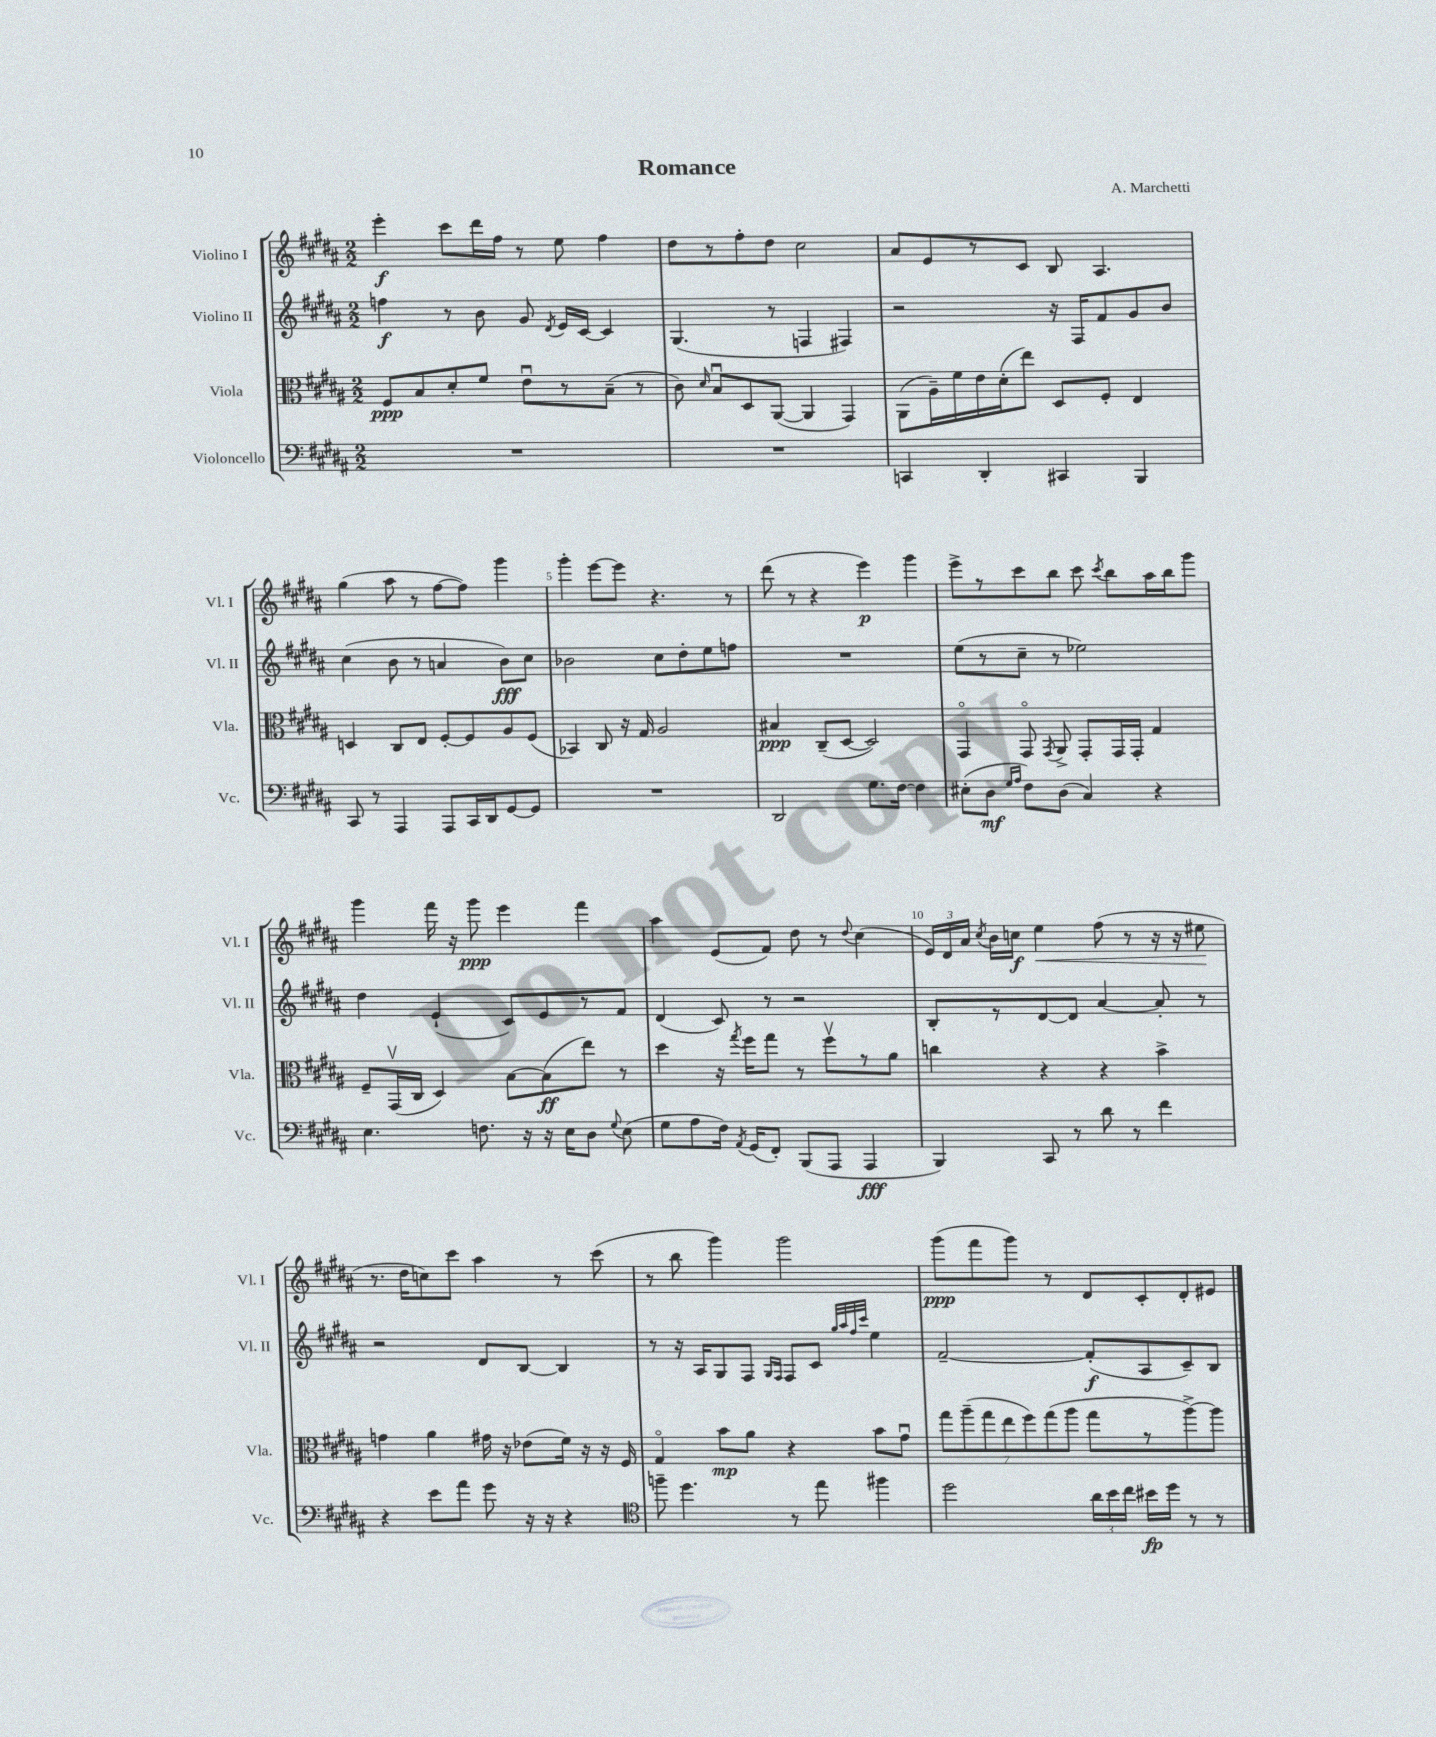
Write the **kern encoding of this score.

**kern	**kern	**kern	**kern
*staff4	*staff3	*staff2	*staff1
*clefF4	*clefC3	*clefG2	*clefG2
*k[f#c#g#d#a#]	*k[f#c#g#d#a#]	*k[f#c#g#d#a#]	*k[f#c#g#d#a#]
*M2/2	*M2/2	*M2/2	*M2/2
1r	8F#	4ff	4eee'
.	8B	.	.
.	8d#'	8r	8ccc#
.	8f#	8b	16ddd#
.	.	.	16ff#
.	8eu	8g#	8r
.	.	8qd#	.
.	8r	16e	8ee
.	.	[16c#	.
.	(8B~	4c#]	4ff#
.	8r	.	.
=	=	=	=
1r	8c#)	(4.G#	8dd#
.	16qqd#	.	.
.	8Bu	.	8r
.	8D#	.	8ff#'
.	([8AA#	8r	8dd#
.	4AA#]	4F	2cc#
.	4GG#)	4F#)	.
=	=	=	=
4CC	(8AA#	2r	8a#
.	16A#~)	.	8e
.	16f#	.	.
4DD#'	16e	.	8r
.	(16d#'	.	.
.	8ee)	.	8c#
4CC#	8D#	16r	8B
.	.	16F#	.
.	8F#'	8f#	4.A#
4BBB	4E	8g#	.
.	.	8b	.
=	=	=	=
8CC#	4D	(4cc#	(4gg#
8r	.	.	.
4AAA#	8C#	8b	8aa#
.	8E	8r	8r
8AAA#	[8F#'	4a	[8ff#
16CC#	8F#]	.	8ff#])
16DD#	.	.	.
[8GG#	8A#	8b)	4ggg#
8GG#]	(8F#	8cc#	.
=	=	=	=
1r	4BB-)	2b-	4ggg#'
.	8C#	.	[8eee
.	16r	.	8eee]
.	16G#	.	.
.	2A#	8cc#	4.r
.	.	8dd#'	.
.	.	8ee	.
.	.	8ff	8r
=	=	=	=
2DD#	4B#	1r	(8ddd#
.	.	.	8r
.	(8C#~	.	4r
.	[8D#	.	.
8.G#	2D#])	.	4eee)
[16F#	.	.	.
4F#]	.	.	4ggg#
=	=	=	=
(8E#'	4GG#o	(8ee	8eee^
8D#	.	8r	8r
16qqG#	.	.	.
16qqA#	.	.	.
8F#)	8GG#o	8cc#~	8ccc#
.	8qGG#	.	.
(8D#	8AA#^	8r	8bb
4C#)	8GG#'	2ee-)	8ccc#
.	.	.	8qccc#
.	16GG#	.	8bb
.	16GG#'	.	.
4r	4G#	.	16aa#
.	.	.	16bb
.	.	.	8ggg#
=	=	=	=
4.E	8F#~	4dd#	4ggg#
.	(16GG#v	.	.
.	16C#	.	.
.	4D#)	(4e`	16fff#
.	.	.	16r
8.F	.	.	8ggg#
.	[8B	8c#)	4eee
16r	.	.	.
16r	(8B]	8e	.
16E	.	.	.
8D#	8ee)	8r	4fff#
8qqG#	.	.	.
(8E	8r	8f#	.
=	=	=	=
8G#	4dd#	(4d#	4aa#
8A#	.	.	.
16F#)	16r	8c#)	(8e
8qAA#	8qgg#	.	.
(16GG#	16ff#	.	.
8FF#')	8gg#	8r	8f#)
(8BBB	8r	2r	8dd#
8AAA#	8ff#v	.	8r
.	.	.	8qqdd#
4AAA#	8r	.	(4cc#
.	8a#	.	.
=	=	=	=
4BBB)	4cc	8B'	24e)
.	.	.	24d#
.	.	.	24a#
.	.	.	8qcc#
.	.	8r	16b
.	.	.	16cc
8CC#	4r	[8d#	4ee
8r	.	8d#]	.
8d#	4r	[4a#	(8ff#
8r	.	.	8r
4f#	4b^	8a#']	16r
.	.	.	16r
.	.	8r	8ee#
=	=	=	=
4r	4g	2r	8.r
.	.	.	16dd#
8e	4a#	.	8cc)
8a#	.	.	8ccc#
8g#	16g#	8d#	4aa#
.	16r	.	.
16r	(8e-	[8B	.
16r	.	.	.
4r	16f#)	4B]	8r
.	16r	.	.
.	16r	.	(8ccc#
.	16F#	.	.
=	=	=	=
*clefC4	*	*	*
8ff~	4G#o	8r	8r
4.dd#	.	16r	8bb
.	.	16A#	.
.	8b	8G#	4ggg#)
.	8a#	8F#	.
.	.	16qqG#	.
.	.	16qqF#	.
8r	4r	8F#	2ggg#
8ee	.	8c#	.
.	.	32qqgg#	.
.	.	32qqaa#	.
.	.	32qqff#	.
.	.	32qqccc#	.
4ff#	8b	4ee	.
.	8g#u	.	.
=	=	=	=
2dd#	14gg#	[2f#~	(8ggg#
.	(14aa#~	.	.
.	.	.	8fff#
.	14gg#	.	.
.	14ee	.	.
.	.	.	8ggg#)
.	14ff#)	.	.
.	(14gg#	.	.
.	.	.	8r
.	14aa#	.	.
24a#	8gg#	(8f#']	8d#
24b	.	.	.
24cc#	.	.	.
16b#	8r	8A#	8c#'
16dd#	.	.	.
8r	[8aa#^)	8c#~)	8d#'
8r	8aa#]	8B	8e#
==	==	==	==
*-	*-	*-	*-
